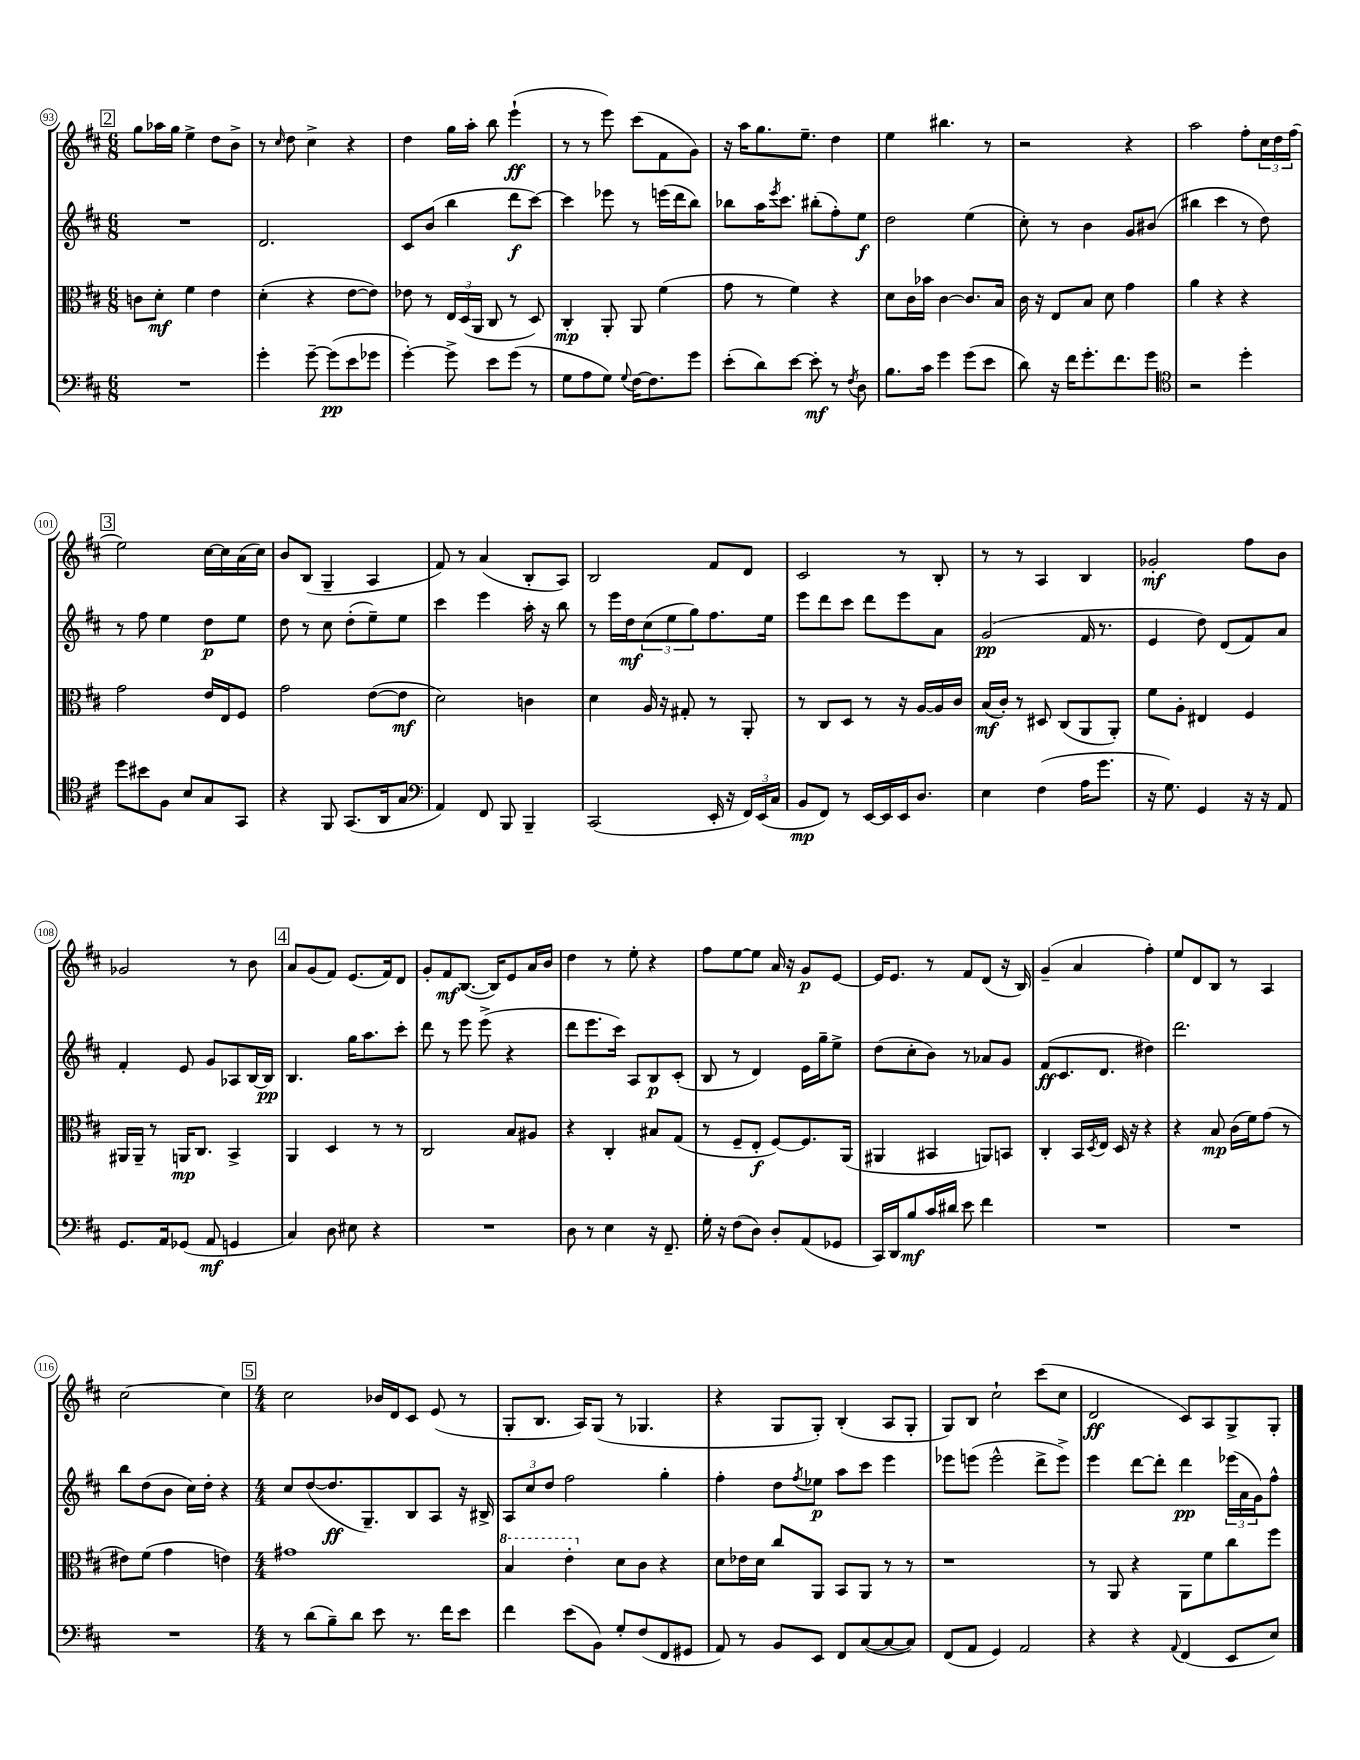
<<
\new StaffGroup <<
\new Staff = "s0" {
    \clef treble \key d \major \numericTimeSignature \time 6/8
    \mark \markup { \box "2" } g''8 aes''16 g''16 e''4-> d''8 b'8-> |
    r8 \grace { cis''16 } d''8 cis''4-> r4 |
    d''4 g''16 a''16-. b''8 e'''4-!\ff( |
    r8 r8 e'''8) cis'''8( fis'8 g'8) |
    r16 a''16 g''8. e''8.-- d''4 |
    e''4 bis''4. r8 |
    r2 r4 |
    a''2 fis''8-. \tuplet 3/2 { cis''16 d''16 fis''16( } |
    \mark \markup { \box "3" } e''2) cis''16~ cis''16 a'16( cis''16) |
    b'8 b8( g4-- a4 |
    fis'8) r8 a'4( b8-. a8) |
    b2 fis'8 d'8 |
    cis'2 r8 b8-. |
    r8 r8 a4 b4 |
    ges'2-.\mf fis''8 b'8 |
    ges'2 r8 b'8 |
    \mark \markup { \box "4" } a'8 g'8( fis'8) e'8.( fis'16) d'8 |
    g'8-. fis'8\mf b8.~( b16) e'8 a'16 b'16 |
    d''4 r8 e''8-. r4 |
    fis''8 e''8~ e''8 a'16 r16 g'8\p e'8~ |
    e'16 e'8. r8 fis'8 d'8( r16 b16) |
    g'4--( a'4 fis''4-.) |
    e''8 d'8 b8 r8 a4 |
    cis''2~ cis''4 |
    \mark \markup { \box "5" } \numericTimeSignature \time 4/4 cis''2 bes'16 d'16 cis'8 e'8( r8 |
    g8-. b8. a16) g8( r8 ges4. |
    r4 g8 g8-.) b4-.( a8 g8-. |
    g8) b8 cis''2-! cis'''8( cis''8 |
    d'2\ff cis'8) a8 g8-> g8-. \bar "|." |
}
\new Staff = "s1" {
    \clef treble \key d \major \numericTimeSignature \time 6/8
    \mark \markup { \box "2" } R2. |
    d'2. |
    cis'8 b'8( b''4 d'''8\f cis'''8~) |
    cis'''4 ees'''8 r8 e'''16( d'''16 b''8) |
    bes''8 a''16 \acciaccatura { e'''8 } cis'''8. bis''8-.( fis''8-.) e''8\f |
    d''2 e''4( |
    cis''8-.) r8 b'4 g'8 bis'8( |
    bis''4 cis'''4 r8 d''8) |
    \mark \markup { \box "3" } r8 fis''8 e''4 d''8\p e''8 |
    d''8 r8 cis''8 d''8-.( e''8--) e''8 |
    cis'''4 e'''4 a''16-. r16 b''8 |
    r8 e'''16 d''16\mf \tuplet 3/2 { cis''8( e''8 g''8) } fis''8. e''16 |
    e'''8 d'''8 cis'''8 d'''8 e'''8 a'8 |
    g'2\pp( fis'16 r8. |
    e'4 d''8) d'8( fis'8) a'8 |
    fis'4-. e'8 g'8 aes8 b16~ b16\pp |
    \mark \markup { \box "4" } b4. g''16 a''8. cis'''8-. |
    d'''8 r8 e'''8 e'''8->( r4 |
    d'''8 e'''8. cis'''16) a8 b8\p cis'8-.( |
    b8 r8 d'4) e'16 g''16-- e''8-> |
    d''8( cis''8-. b'8) r8 aes'8 g'8 |
    fis'8\ff( cis'8. d'8. dis''4) |
    d'''2. |
    b''8 d''8( b'8 cis''16) d''16-. r4 |
    \mark \markup { \box "5" } \numericTimeSignature \time 4/4 cis''8 d''8~( d''8.\ff g8.--) b8 a8 r16 bis16-> |
    \tuplet 3/2 { a8 cis''8 d''8 } fis''2 g''4-. |
    fis''4-. d''8 \acciaccatura { fis''8 } ees''8\p a''8 cis'''8 e'''4 |
    ees'''8 e'''8( e'''2-^ d'''8-> e'''8->) |
    e'''4 d'''8~ d'''8-. d'''4\pp \tuplet 3/2 { ees'''16( a'16 g'16) } fis''8-^ \bar "|." |
}
\new Staff = "s2" {
    \clef alto \key d \major \numericTimeSignature \time 6/8
    \mark \markup { \box "2" } c'8 d'8-.\mf fis'4 e'4 |
    d'4-.( r4 e'8~ e'8) |
    ees'8 r8 \tuplet 3/2 { e16 d16( a,16 } cis8 r8 d8) |
    cis4-.\mp a,8-. a,8 fis'4( |
    g'8 r8 fis'4) r4 |
    d'8 cis'16 bes'16 cis'4~ cis'8. b16 |
    cis'16 r16 e8 b8 d'8 g'4 |
    a'4 r4 r4 |
    \mark \markup { \box "3" } g'2 e'16 e16 fis8 |
    g'2 e'8~( e'8\mf |
    d'2) c'4 |
    d'4 a16 r16 gis8-. r8 a,8-. |
    r8 cis8 d8 r8 r16 a16~ a16 cis'16 |
    b16\mf( cis'16-.) r8 dis8 cis8( a,8 a,8-.) |
    fis'8 a8-. eis4 fis4 |
    ais,16 ais,16-- r8 a,16\mp cis8. b,4-> |
    \mark \markup { \box "4" } a,4 d4 r8 r8 |
    cis2 b8 ais8 |
    r4 cis4-. bis8 g8( |
    r8 fis8-- e8-.\f fis8~) fis8. a,16( |
    ais,4 bis,4 a,8) b,8 |
    cis4-. b,16 \acciaccatura { d8 } e16 d16 r16 r4 |
    r4 b8\mp cis'16( fis'16) g'8( r8 |
    eis'8) fis'8( g'4 e'4) |
    \mark \markup { \box "5" } \numericTimeSignature \time 4/4 gis'1 |
    \ottava #1 b'4 e''4-. \ottava #0 d'8 cis'8 r4 |
    d'8 ees'16 d'16 cis''8 a,8 b,8 a,8 r8 r8 |
    r1 |
    r8 a,8 r4 a,8 fis'8 cis''8 fis''8 \bar "|." |
}
\new Staff = "s3" {
    \clef bass \key d \major \numericTimeSignature \time 6/8
    \mark \markup { \box "2" } R2. |
    g'4-. g'8~-- g'8\pp( e'8 ges'8 |
    g'4~-.) g'8-> e'8 g'8( r8 |
    g8 a8 g8) \appoggiatura { g8 } fis16~ fis8. g'8 |
    e'8-.( d'8) e'8~ e'8-.\mf r8 \acciaccatura { fis8 } d8 |
    b8. cis'16 g'4 g'8( e'8 |
    d'8) r16 fis'16 g'8.-. fis'8. g'8 |
    \clef tenor r2 d''4-. |
    \mark \markup { \box "3" } d''8 bis'8 fis8 b8 g8 g,8 |
    r4 fis,8 g,8.( a,16 g8 |
    \clef bass a,4) fis,8 b,,8 b,,4-- |
    cis,2( e,16-. r16 \tuplet 3/2 { fis,16) e,16( cis16 } |
    b,8\mp fis,8) r8 e,16~ e,16 e,16 d8. |
    e4 fis4( a16 g'8. |
    r16 g8.) g,4 r16 r16 a,8 |
    g,8. a,16 ges,8( a,8\mf g,4 |
    \mark \markup { \box "4" } cis4) d8 eis8 r4 |
    R2. |
    d8 r8 e4 r16 fis,8.-- |
    g16-. r16 fis8( d8) d8-. a,8( ges,8 |
    cis,16) d,16 b8\mf cis'16 dis'16 e'8 fis'4 |
    R2. |
    R2. |
    R2. |
    \mark \markup { \box "5" } \numericTimeSignature \time 4/4 r8 d'8( b8--) d'8 e'8 r8. fis'16 e'8 |
    fis'4 e'8( b,8) g8-. fis8( fis,8 gis,8 |
    a,8) r8 b,8 e,8 fis,8 cis8~( cis8~ cis8) |
    fis,8( a,8 g,4) a,2 |
    r4 r4 \appoggiatura { a,8 } fis,4( e,8 e8) \bar "|." |
}
>>
>>
\layout { \context { \Score currentBarNumber = #93 \override BarNumber.stencil = #(make-stencil-circler 0.1 0.3 ly:text-interface::print) } }
